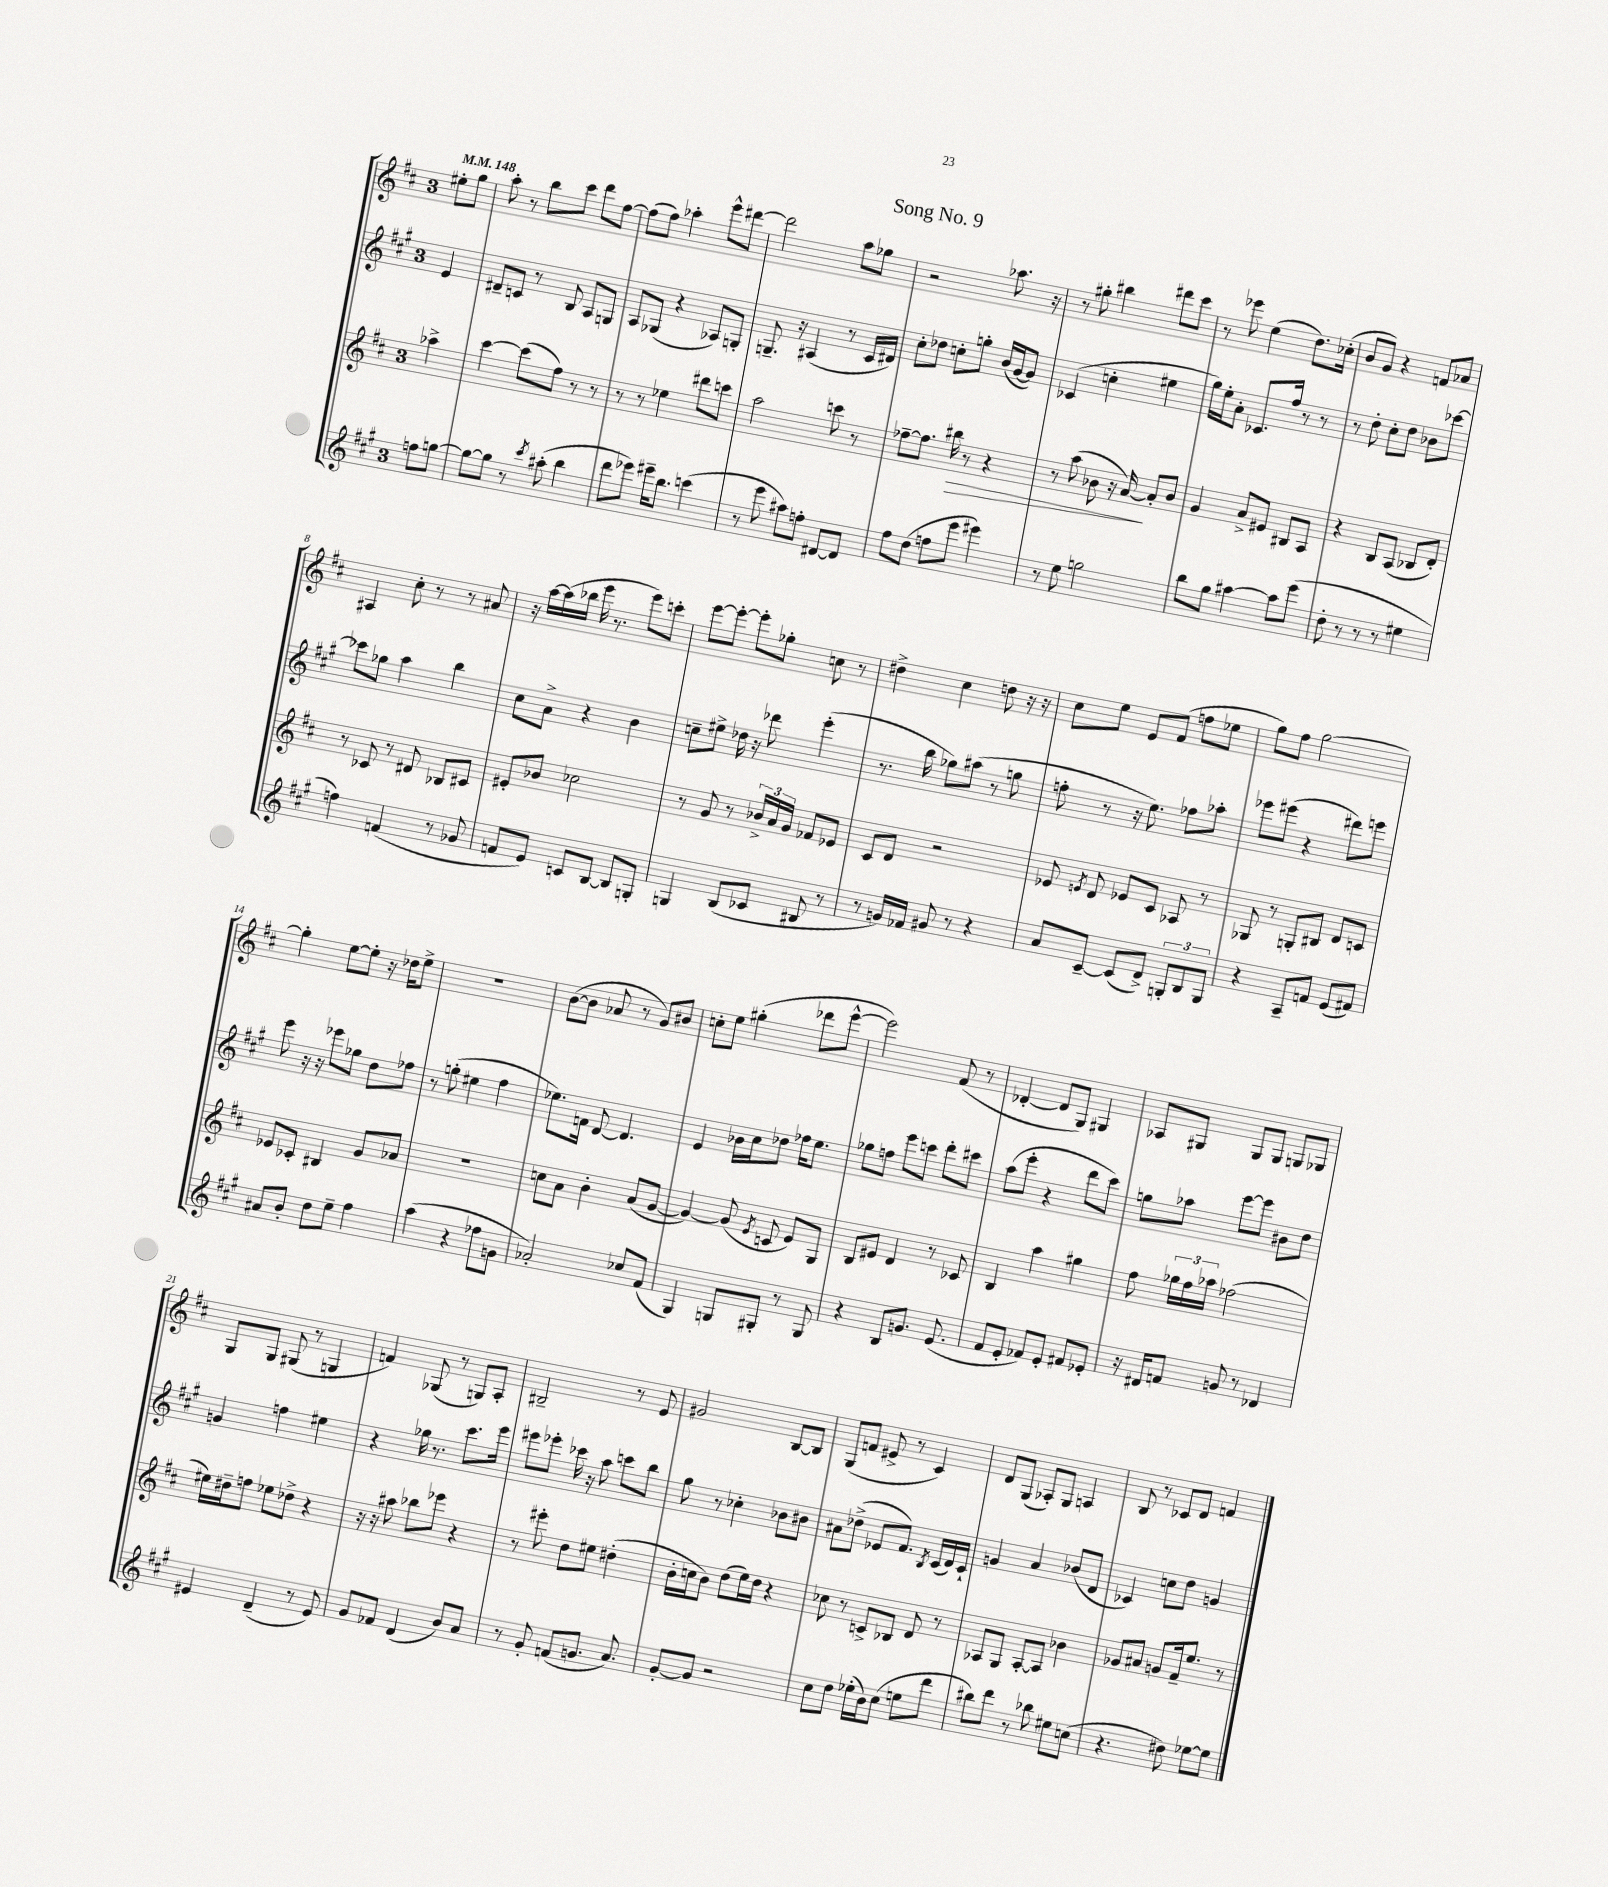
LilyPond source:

\header { title = "Song No. 9" }
<<
\new StaffGroup <<
\new Staff = "s0" {
    \clef treble \key d \major \once \override Staff.TimeSignature.style = #'single-digit \time 3/4 \partial 4 \tempo 4 = 148
    \autoBeamOff eis''8[-. g''8] |
    a''8-. r8 b''8[ cis'''8] d'''8[ fis''8]~ |
    fis''8[( fis''8]) aes''4-. e'''8[-^ dis'''8]~ |
    dis'''2 a''8[ ges''8] |
    r2 aes''8. r16 |
    r8 gis''8-. bis''4 dis'''8[ cis'''8] |
    r8 ees'''8 e''4( d''8.[) ces''16]-.( |
    b'8[ g'8]) r4 f'8[ aes'8] |
    ais4 cis''8-. r8 r8 ais'8 |
    r16 a''16[~ a''16( bes''16] e'''16 r8. e'''8[) c'''8]-. |
    e'''8[~ e'''8]~-. e'''8[-. ges''8]-. c''8 r8 |
    dis''4-> cis''4 d''8 r16 r16 |
    cis''8[ e''8] e'8[ fis'8]( f''8[ ees''8] |
    g''8[) fis''8] g''2~ |
    g''4-. e''8[~ e''8]-. r16 des''16[ e''8]-> |
    r2. |
    b'8[~( b'8] aes'8 r8 g'8[) bis'8] |
    c''8[-. e''8] gis''4-.( des'''8[ e'''8]~-^ |
    e'''2) fis'8( r8 |
    des'4~-. des'8[ g8]) gis4 |
    aes8[ gis8] gis8[ gis8] g8[ ges8] |
    g8[ g8] gis8( r8 g4 |
    f'4) ges8( r8 g8[) a8]-. |
    bis2-- r8 e'8 |
    gis'2 b8[~ b8] |
    g8[( f'8] eis'8-> r8 cis'4) |
    d'8[ g8]( aes8[-.) g8] a4 |
    b8 r8 ces'8[ d'8] f'4 \bar "|." |
}
\new Staff = "s1" {
    \clef treble \key a \major \once \override Staff.TimeSignature.style = #'single-digit \time 3/4 \partial 4
    \autoBeamOff e'4 |
    dis'8[-- c'8] r8 b8 a8[ g8] |
    a8[ ges8]( r4 aes8[) g8]-. |
    g8.-- r16 ais4( r8 cis'16[ dis'16]) |
    cis''8[-. des''8] c''8[-. g''8]-. b'16[( gis'16~ gis'8]) |
    ces'4( c''4-. eis''4 |
    gis''16[) e''16-. a'8]-. ces'8.[ fis''16] r8 r8 |
    r8 d''8-. cis''8[-. d''8] bes'8[ ces'''8]~ |
    ces'''8[ ges''8] a''4 b''4 |
    cis''8[ a'8]-> r4 b'4 |
    c''8[-- eis''8]-> des''16 r16 des'''8 e'''4-.( |
    r8. b''16 ges''8[) ais''8]( r8 g''8 |
    f''8-. r8 r16 e''8.) fes''8[ aes''8]-. |
    ees'''8[ eis'''8]( r4 dis'''8[) e'''8] |
    e'''8 r16 r16 ees'''8[ ges''8] d''8[ fes''8] |
    r8 g''8-.( eis''4 fis''4 |
    ees''8.[) f'16] d'8~ d'4. |
    e'4 bes'16[ cis''16 des''8] fes''16[ e''8.] |
    ges''8[ f''8] e'''8[ c'''8] d'''8[-. cis'''8] |
    a''8[( e'''8]-. r4 d'''8[ cis'''8]) |
    g''8[ aes''8] e'''8[~ e'''8] bis'8[ d''8] |
    g'4 f''4 eis''4 |
    r4 ges''16 r8. cis'''8.[ e'''16] |
    eis'''8[ ees'''8]-. ces'''16 r16 a''8 c'''8[ b''8] |
    gis''8 r8 ces''4-. bes'8[ bis'8] |
    ais'8[ des''8]->( ees'8[ fis'8.]) \acciaccatura { b8 } cis'16[( d'16) cis'16]-! |
    g'4 a'4 bes'8[( d'8] |
    ces'4) c''8[ d''8] g'4 \bar "|." |
}
\new Staff = "s2" {
    \clef treble \key d \major \once \override Staff.TimeSignature.style = #'single-digit \time 3/4 \partial 4
    \autoBeamOff aes''4-> |
    cis'''4~ cis'''8[( fis''8]) r8 r8 |
    r8 r8 ees''4 dis'''8[ c'''8] |
    a''2 c'''8 r8 |
    fes''8[~-- fes''8.] bis''16\> r8 r4 |
    r8 a''8( bes'8 r16 a'16~\!) a'8[-. bes'8] |
    g'4 a'8[-> eis'8] bis8[ a8] |
    r4 b8[ a8]( bes8[ d'8]-.) |
    r8 ces'8 r8 dis'8 bes8[ cis'8] |
    eis'8[-. bes'8] ces''2 |
    r8 g'8 r8 \tuplet 3/2 { bes'16[-> a'16 g'16] } fes'8[ ees'8] |
    cis'8[ d'8] r2 |
    ees'8 \acciaccatura { e'8 } d'8 ees'8[ cis'8] aes8 r8 |
    ges8 r8 g8[-. bis8] d'8[ c'8] |
    ees'8[ ces'8]-. bis4 g'8[ aes'8] |
    R2. |
    c''8[ a'8] b'4-. a'8[( g'8]~ |
    g'4~) g'8( \acciaccatura { e'8 } c'8 e'8[) g8] |
    b8[ eis'8] d'4 r8 ces'8 |
    b4 a''4 gis''4 |
    fis''8 \tuplet 3/2 { ges''16[ fis''16 aes''16] } fes''2( |
    eis''16[) dis''16-- f''8] ees''8[ des''8]-> r4 |
    r16 r16 ais''8 bes''8[ ees'''8] r4 |
    r8 eis'''8-. d''8[ eis''8] dis''4-.( |
    b'16[-. c''16 b'8]) d''8[( e''16) d''16] r4 |
    ces''8 r8 c'8[-> bes8] d'8 r8 |
    aes8[ g8] aes8[~-. aes8] bes'4 |
    ges'8[ ais'8] g'8[ fis'16-- e''8.] r8 \bar "|." |
}
\new Staff = "s3" {
    \clef treble \key a \major \once \override Staff.TimeSignature.style = #'single-digit \time 3/4 \partial 4
    \autoBeamOff f''8[ g''8]~ |
    g''8[~ g''8] r8 \acciaccatura { cis'''8 } ais''8-.( b''4 |
    d'''8[ ees'''8]) eis'''16[-- b''8.] c'''4( |
    r8 e'''8 ais''8[) f''8]-. dis'8[~ dis'8] |
    fis''8[ d''8]( f''8[ e'''8] eis'''4) |
    r8 e''8 g''2 |
    b''8[ gis''8] ais''4~ ais''8[ e'''8]( |
    d''8-. r8 r8 r8 eis''4 |
    f''4) f'4( r8 ges'8 |
    f'8[ e'8]) c'8[ b8]~ b8[ g8]-. |
    g4 b8[( ces'8] bis8 r8 |
    r8 g'16[) fes'16] gis'8 r8 r4 |
    a'8[ cis'8]~-- cis'8[( d'8]->) \tuplet 3/2 { g8[-. b8 g8] } |
    r4 a8[-- f'8] e'8[( fis'8]) |
    ais'8[ b'8]-. d''8[ e''8]-- fis''4 |
    a''4( r4 fes''8[ g'8] |
    aes'2-.) ces''8[ fis'8]( |
    gis4) g8[ gis8]-. r8 gis8 |
    r4 b8[ g'8.] e'8.( |
    fis'8[ e'8]-. fes'8[) e'8]-. fis'8[ ees'8]-. |
    r16 dis'16[ f'8] g'8 r8 des'4 |
    eis'4 d'4--( r8 eis'8) |
    gis'8[ fes'8] d'4( b'8[) a'8] |
    r8 gis'8-. f'8[( g'8.] a'8.) |
    gis'8[~-. gis'8] r2 |
    cis''8[ d''8] ees''16[-.( b'16) cis''8]( e''8[ d'''8] |
    bis''8[) d'''8] r8 bes''8 eis''8[ c''8]( |
    r4. dis''8) ees''8[~ ees''8] \bar "|." |
}
>>
>>
